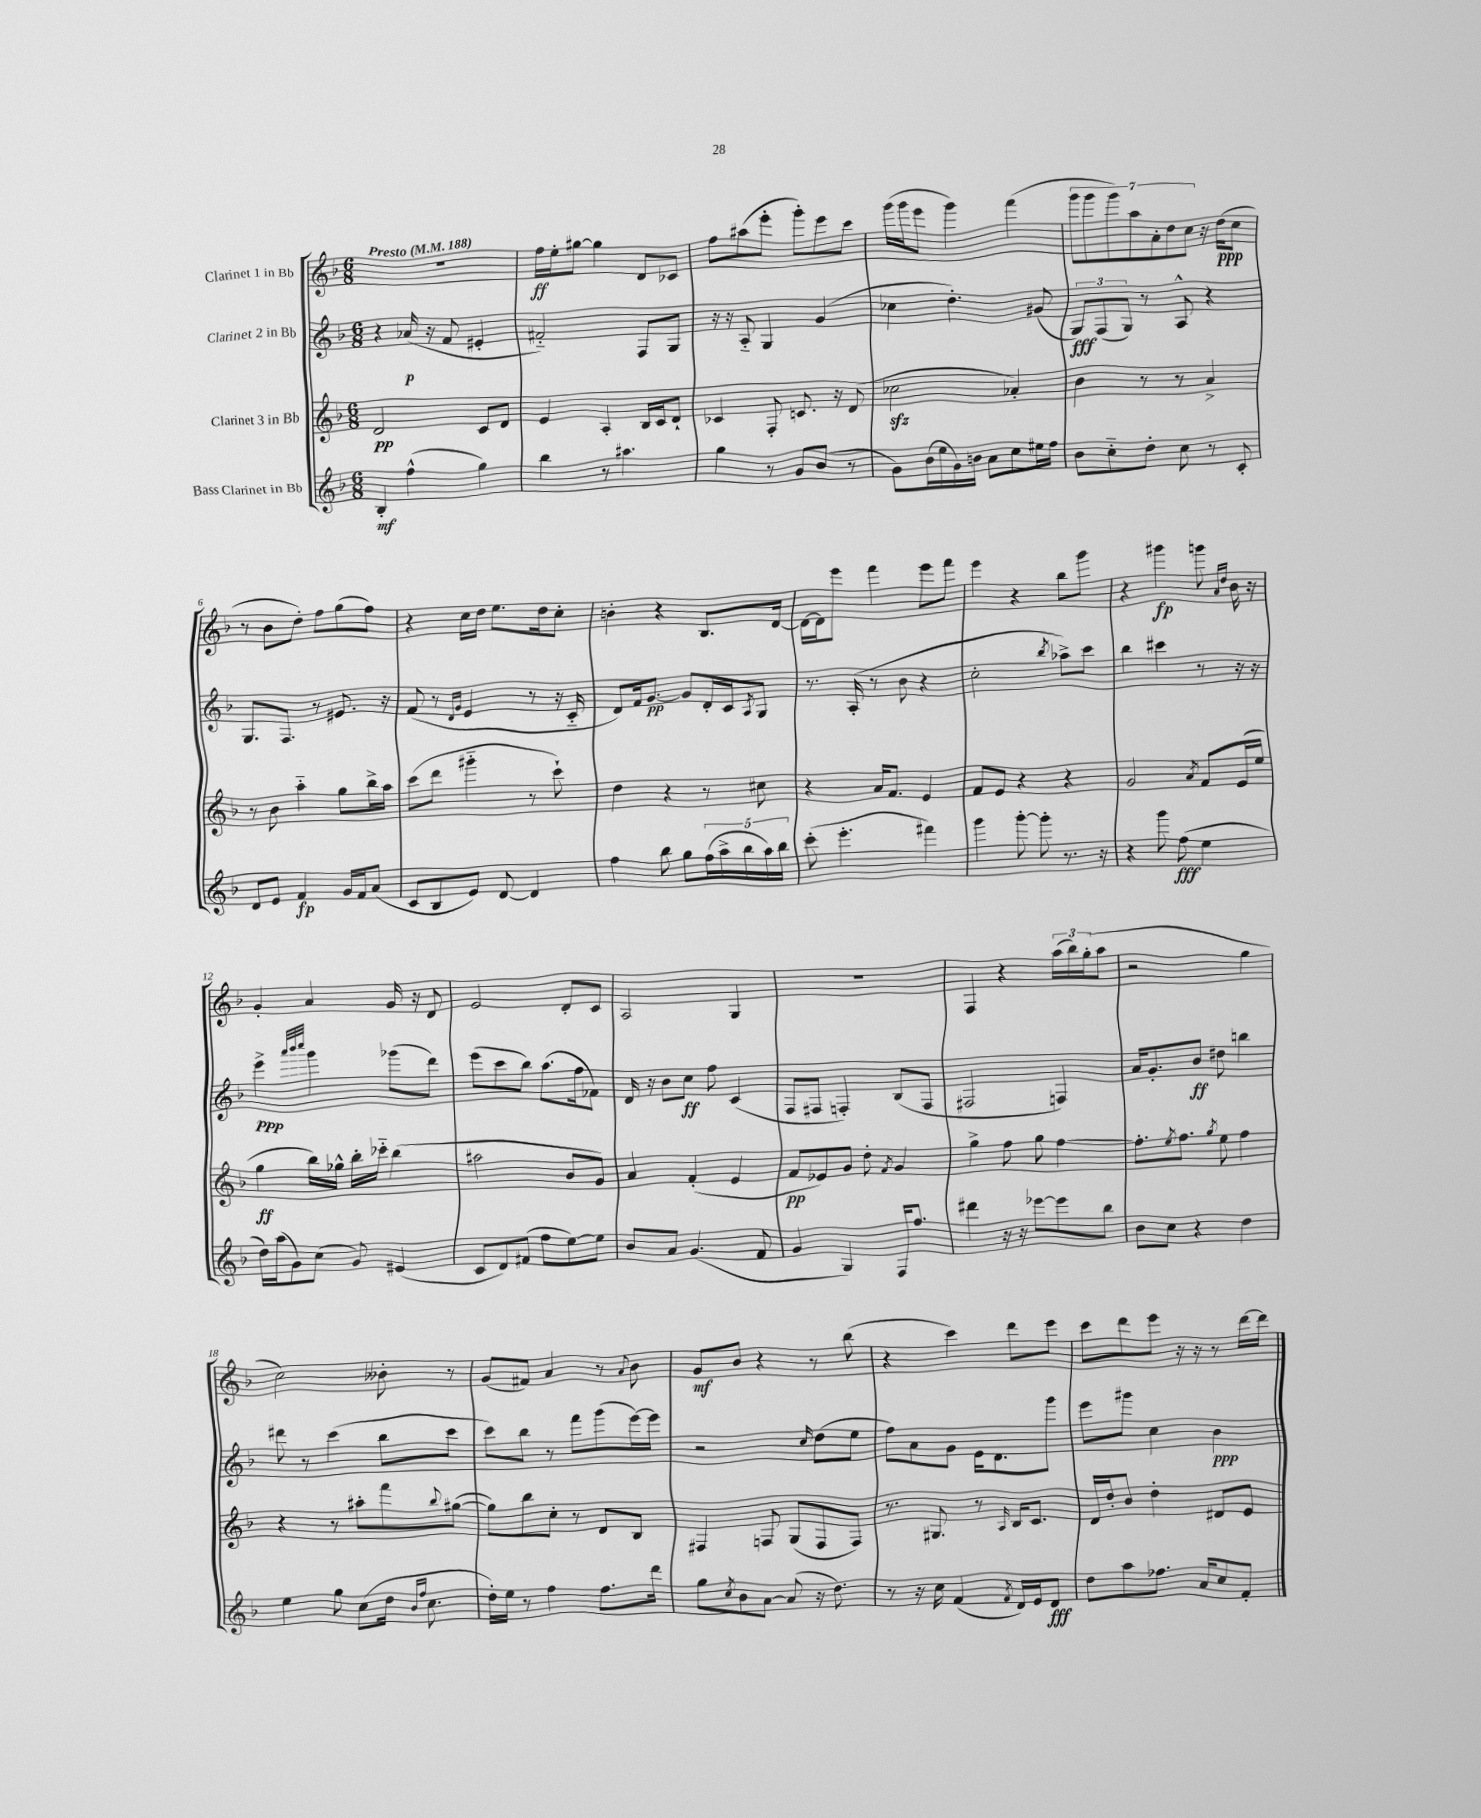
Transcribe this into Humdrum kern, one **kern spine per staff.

**kern	**dynam	**kern	**dynam	**kern	**dynam	**kern	**dynam
*part4	*part4	*part3	*part3	*part2	*part2	*part1	*part1
*staff4	*staff4	*staff3	*staff3	*staff2	*staff2	*staff1	*staff1
*I"Bass Clarinet in Bb	*	*I"Clarinet 3 in Bb	*	*I"Clarinet 2 in Bb	*	*I"Clarinet 1 in Bb	*
*clefG2	*	*clefG2	*	*clefG2	*	*clefG2	*
*k[b-]	*	*k[b-]	*	*k[b-]	*	*k[b-]	*
*M6/8	*	*M6/8	*	*M6/8	*	*M6/8	*
*MM188	*	*MM188	*	*MM188	*	*MM188	*
=1	=1	=1	=1	=1	=1	=1	=1
!	!	!	!	!	!	!LO:TX:a:B:t=Presto	!
4B-'/	mf	2d/	pp	4r	.	2.r	.
(4ff^^\	.	.	.	(16a-X/	p	.	.
.	.	.	.	16r	.	.	.
.	.	.	.	8f/	.	.	.
4gg\)	.	8c/L	.	4e#X'/	.	.	.
.	.	8d/J	.	.	.	.	.
=2	=2	=2	=2	=2	=2	=2	=2
4bb-\	.	4e/	.	2f#X/)	.	16ff\LL	ff
.	.	.	.	.	.	16ee'\J	.
.	.	.	.	.	.	[8gg#X\J	.
8r	.	4A'/	.	.	.	4gg#\]	.
4.aa#X\	.	.	.	.	.	.	.
.	.	16B-/LL	.	8F/L	.	8d/L	.
.	.	16c/J	.	.	.	.	.
.	.	8d`/J	.	8G/J	.	8c-X/J	.
=3	=3	=3	=3	=3	=3	=3	=3
4gg\	.	4c-X/	.	16r	.	8ff\L	.
.	.	.	.	16r	.	.	.
.	.	.	.	8A/	.	(8aa#X\	.
8r	.	8F'/	.	4G/	.	8eee'\J	.
8g/L	.	8.cn/	.	.	.	8ggg'\L)	.
(8b-/J	.	.	.	(4g/	.	8eee\	.
.	.	16r	.	.	.	.	.
8r	.	(8d/	.	.	.	8ccc\J	.
=4	=4	=4	=4	=4	=4	=4	=4
8g\L)	.	2cc-Xzz\	.	4cc-X\	.	(16ggg\LL	.
.	.	.	.	.	.	16ggg\J	.
(16b-\L	.	.	.	.	.	8eee\J	.
16ee\	.	.	.	.	.	.	.
16g\)	.	.	.	4.dd'\)	.	4ggg\)	.
16bn\JJ	.	.	.	.	.	.	.
8a\L	.	.	.	.	.	.	.
8cc\	.	4a-X'/)	.	.	.	(4fff\	.
16ee#X\L	.	.	.	(8g#X/	.	.	.
16ff\JJ	.	.	.	.	.	.	.
=5	=5	=5	=5	=5	=5	=5	=5
8b-\L	.	4b-\	.	12G/L)	fff	14ggg\L	.
.	.	.	.	.	.	14ggg\	.
.	.	.	.	(12F/	.	.	.
8cc\	.	.	.	.	.	.	.
.	.	.	.	.	.	14ggg\)	.
.	.	.	.	12G/J)	.	.	.
.	.	.	.	.	.	14aa\	.
8dd'\J	.	8r	.	8r	.	.	.
.	.	.	.	.	.	14a'\	.
.	.	.	.	.	.	14dd\	.
8cc\	.	8r	.	8A^^/	.	.	.
.	.	.	.	.	.	14cc\J	.
8r	.	4a^/	.	4r	.	16r	.
.	.	.	.	.	.	(16dd\KL	ppp
8c'/	.	.	.	.	.	8cc\J	.
!!LO:LB:g=z
=6	=6	=6	=6	=6	=6	=6	=6
8d/L	.	8r	.	8.G/L	.	8r	.
8e/J	.	8b-\	.	.	.	8b-\L	.
.	.	.	.	8.F/J	.	.	.
4f/	fp	4aa\	.	.	.	8dd'\J)	.
.	.	.	.	8r	.	8ff\L	.
16g/LL	.	8gg\L	.	8.e#X/	.	(8gg\	.
16f/J	.	.	.	.	.	.	.
(8a/J	.	16bb-^\L	.	.	.	8ff\J)	.
.	.	16aa\JJ	.	16r	.	.	.
=7	=7	=7	=7	=7	=7	=7	=7
8c/L	.	(8ccc\L	.	(8f/	.	4r	.
8B-/	.	8ddd\J	.	8r	.	.	.
.	.	.	.	16qqd/LL	.	.	.
.	.	.	.	16qqg/JJ	.	.	.
8e/J)	.	4ggg#X\	.	4e/	.	16cc\LL	.
.	.	.	.	.	.	16dd\JJ	.
[8d/	.	.	.	.	.	8.ee\L	.
4d/]	.	8r	.	8r	.	.	.
.	.	.	.	.	.	16dd\k	.
.	.	8ccc`\)	.	16r	.	8cc'\J	.
.	.	.	.	16c/	.	.	.
=8	=8	=8	=8	=8	=8	=8	=8
4ff\	.	4dd\	.	8d/L)	.	4bn'\	.
.	.	.	.	16f/k	.	.	.
.	.	.	.	[8.g/J	pp	.	.
8bb-\	.	4r	.	.	.	4r	.
8gg\L	.	.	.	8g/L]	.	.	.
(20ff\L	.	8r	.	16d'/L	.	8.B-/L	.
20aa^\	.	.	.	.	.	.	.
.	.	.	.	16c/J	.	.	.
20bb-\	.	.	.	.	.	.	.
.	.	.	.	8qA/	.	.	.
.	.	8cc#X\	.	8G/J	.	.	.
20aa\)	.	.	.	.	.	.	.
.	.	.	.	.	.	[16d/Jk	.
20bb-\JJ	.	.	.	.	.	.	.
=9	=9	=9	=9	=9	=9	=9	=9
(8ccc'\	.	4r	.	8.r	.	16d\LL_	.
.	.	.	.	.	.	16d\J]	.
4.eee'\	.	.	.	.	.	8eee\J	.
.	.	.	.	(16A'/	.	.	.
.	.	16a/KL	.	8r	.	4fff\	.
.	.	8.f/J	.	.	.	.	.
.	.	.	.	8b-\	.	.	.
4fff#X\)	.	4e/	.	4r	.	8eee\L	.
.	.	.	.	.	.	8fff\J	.
=10	=10	=10	=10	=10	=10	=10	=10
4ggg\	.	8f/L	.	2cc'\	.	4eee\	.
.	.	8e/J	.	.	.	.	.
[8ggg'\	.	4r	.	.	.	4r	.
8ggg'\]	.	.	.	.	.	.	.
.	.	.	.	8qbb-/	.	.	.
8.r	.	4r	.	8aa-X^\L)	.	8bb-\L	.
.	.	.	.	8ccc\J	.	8ggg\J	.
16r	.	.	.	.	.	.	.
=11	=11	=11	=11	=11	=11	=11	=11
4r	.	2g/	.	4bb-\	.	4r	.
8ggg\	.	.	.	4ccc#X\	.	4ggg#X\	fp
(8ff\	fff	.	.	.	.	.	.
.	.	8qa/	.	.	.	.	.
4ee\	.	8f/L	.	8r	.	8gggn\	.
.	.	.	.	.	.	16qqa/LL	.
.	.	.	.	.	.	16qqdd/JJ	.
.	.	(16e/L	.	16r	.	16b-\	.
.	.	16ee/JJ	.	16r	.	16r	.
!!LO:LB:g=z
=12	=12	=12	=12	=12	=12	=12	=12
16dd\LL)	.	4gg\	ff	4eee^\	ppp	4g'/	.
(16aa\J	.	.	.	.	.	.	.
8g\)	.	.	.	.	.	.	.
.	.	.	.	32qqaaa/LLL	.	.	.
.	.	.	.	32qqbbb-/	.	.	.
.	.	.	.	32qqcccc/JJJ	.	.	.
(8cc\J	.	16bb-\LL)	.	4ggg\	.	4a/	.
.	.	16gg-X^^\JJ	.	.	.	.	.
8g/)	.	16bb-'\LL	.	.	.	.	.
.	.	16ccc-X\JJ	.	.	.	.	.
(4e#X/	.	(4bb-\	.	(8ggg-X\L	.	16g/	.
.	.	.	.	.	.	16r	.
.	.	.	.	8ddd\J)	.	8d/	.
=13	=13	=13	=13	=13	=13	=13	=13
8c/L	.	2aa#X\	.	(8eee\L	.	2e/	.
8d/)	.	.	.	8ccc\	.	.	.
(8f#X/J	.	.	.	8bb-\J)	.	.	.
8ff\L	.	.	.	(8.aa\L	.	.	.
[8ee\)	.	8b-/L	.	.	.	8d'/L	.
.	.	.	.	16ff\k	.	.	.
8ee\J]	.	8g/J)	.	8f-X\J)	.	8c/J	.
=14	=14	=14	=14	=14	=14	=14	=14
8b-/L	.	4a/	.	16d/	.	2A/	.
.	.	.	.	16r	.	.	.
8a/J	.	.	.	8b-\L	.	.	.
(4.g/	.	(4f'/	.	8cc\J	ff	.	.
.	.	.	.	8ff\	.	.	.
.	.	4e/	.	(4c/	.	4G/	.
8f/	.	.	.	.	.	.	.
=15	=15	=15	=15	=15	=15	=15	=15
4g/	.	8f/L	pp	8F/L	.	2.r	.
.	.	8e-X/)	.	8F#X/J	.	.	.
4G/)	.	8g/J	.	4Fn'/)	.	.	.
.	.	8dd'\	.	.	.	.	.
.	.	8qf/	.	.	.	.	.
16F/KL	.	4g/	.	(8B-/L	.	.	.
8.ff/J	.	.	.	.	.	.	.
.	.	.	.	8F/J	.	.	.
=16	=16	=16	=16	=16	=16	=16	=16
4ddd#X\	.	4gg^\	.	2F#X/	.	4F/	.
16r	.	8ff\	.	.	.	4r	.
16r	.	.	.	.	.	.	.
[8eee-X\L	.	8gg\	.	.	.	.	.
8eee-\]	.	[4ff\	.	4Fn/)	.	(24aa\LL	.
.	.	.	.	.	.	24bb-\)	.
.	.	.	.	.	.	(24gg'\J	.
8bb-\J	.	.	.	.	.	8aa\J	.
=17	=17	=17	=17	=17	=17	=17	=17
8b-\L	.	8.ff'\L]	.	16a/KL	.	2r	.
.	.	.	.	8.g'/	.	.	.
8cc\J	.	.	.	.	.	.	.
.	.	8qee/	.	.	.	.	.
.	.	8.ff\J	.	.	.	.	.
4r	.	.	.	8b-/J	ff	.	.
.	.	8qgg/	.	.	.	.	.
.	.	8ee\	.	8dd#X\	.	.	.
4dd\	.	4ff\	.	4bbn\	.	4gg\	.
!!LO:LB:g=z
=18	=18	=18	=18	=18	=18	=18	=18
4ee\	.	4r	.	8ddd#X\	.	2cc\)	.
.	.	.	.	8r	.	.	.
8gg\	.	8r	.	(4ccc\	.	.	.
(8cc\L	.	8aa#X'\L	.	.	.	.	.
16dd\Jk	.	8fff\	.	8bb-\L	.	8b--X'\	.
16qqb-/LL	.	.	.	.	.	.	.
16qqff/JJ	.	.	.	.	.	.	.
8.cc\	.	.	.	.	.	.	.
.	.	8qqbb-/	.	.	.	.	.
.	.	([8gg#X\J	.	8ccc\J	.	8r	.
=19	=19	=19	=19	=19	=19	=19	=19
16dd'\LL)	.	8gg#\L])	.	8ccc\L)	.	(8g/L	.
16ee\JJ	.	.	.	.	.	.	.
8r	.	8bb-\	.	8bb-\J	.	8f#X/J)	.
4ff\	.	8cc'\J	.	8r	.	4a/	.
.	.	8r	.	8fff\L	.	.	.
8.ff\L	.	8d/L	.	(8ggg\	.	8r	.
.	.	.	.	.	.	8qqa/	.
.	.	8B-/J	.	[16eee\L)	.	8b-\	.
16ddd\Jk	.	.	.	16eee\JJ]	.	.	.
=20	=20	=20	=20	=20	=20	=20	=20
8gg\L	.	4F#X/	.	2r	.	8g/L	mf
8qcc/	.	.	.	.	.	.	.
8b-\	.	.	.	.	.	8b-/J	.
[8a\J	.	8Fn/	.	.	.	4r	.
(8a/]	.	(8G/L	.	.	.	.	.
.	.	.	.	16qqcc/	.	.	.
16r	.	8F/	.	(8dd\L	.	8r	.
8.dd\)	.	.	.	.	.	.	.
.	.	8F/J)	.	8ee\J	.	(8bb-\	.
=21	=21	=21	=21	=21	=21	=21	=21
8r	.	8.r	.	8ff\L)	.	4r	.
16r	.	.	.	8a\	.	.	.
16cc\	.	8.G#X/	.	.	.	.	.
(4f/	.	.	.	8g\J	.	4ccc\)	.
.	.	8r	.	16e\KL	.	.	.
.	.	.	.	8.d\	.	.	.
8qf/	.	16qqA/	.	.	.	.	.
16d/LL)	.	16B-/KL	.	.	.	8ddd\L	.
16e/J	.	8.c/J	.	.	.	.	.
8d/J	fff	.	.	8ggg\J	.	8eee\J	.
=22	=22	=22	=22	=22	=22	=22	=22
8dd\L	.	16d/LL	.	8eee\L	.	8ccc\L	.
.	.	16dd'/J	.	.	.	.	.
8aa\	.	8b-/J	.	8ggg#X\J	.	8ddd\	.
8.ff-X\J	.	4dd'\	.	4cc\	.	8eee\J	.
.	.	.	.	.	.	16r	.
16a/KL	.	.	.	.	.	16r	.
8cc/	.	8d#X/L	.	4b-\	ppp	8r	.
8f'/J	.	8e/J	.	.	.	[16ddd\LL	.
.	.	.	.	.	.	16ddd\JJ]	.
==	==	==	==	==	==	==	==
*-	*-	*-	*-	*-	*-	*-	*-
